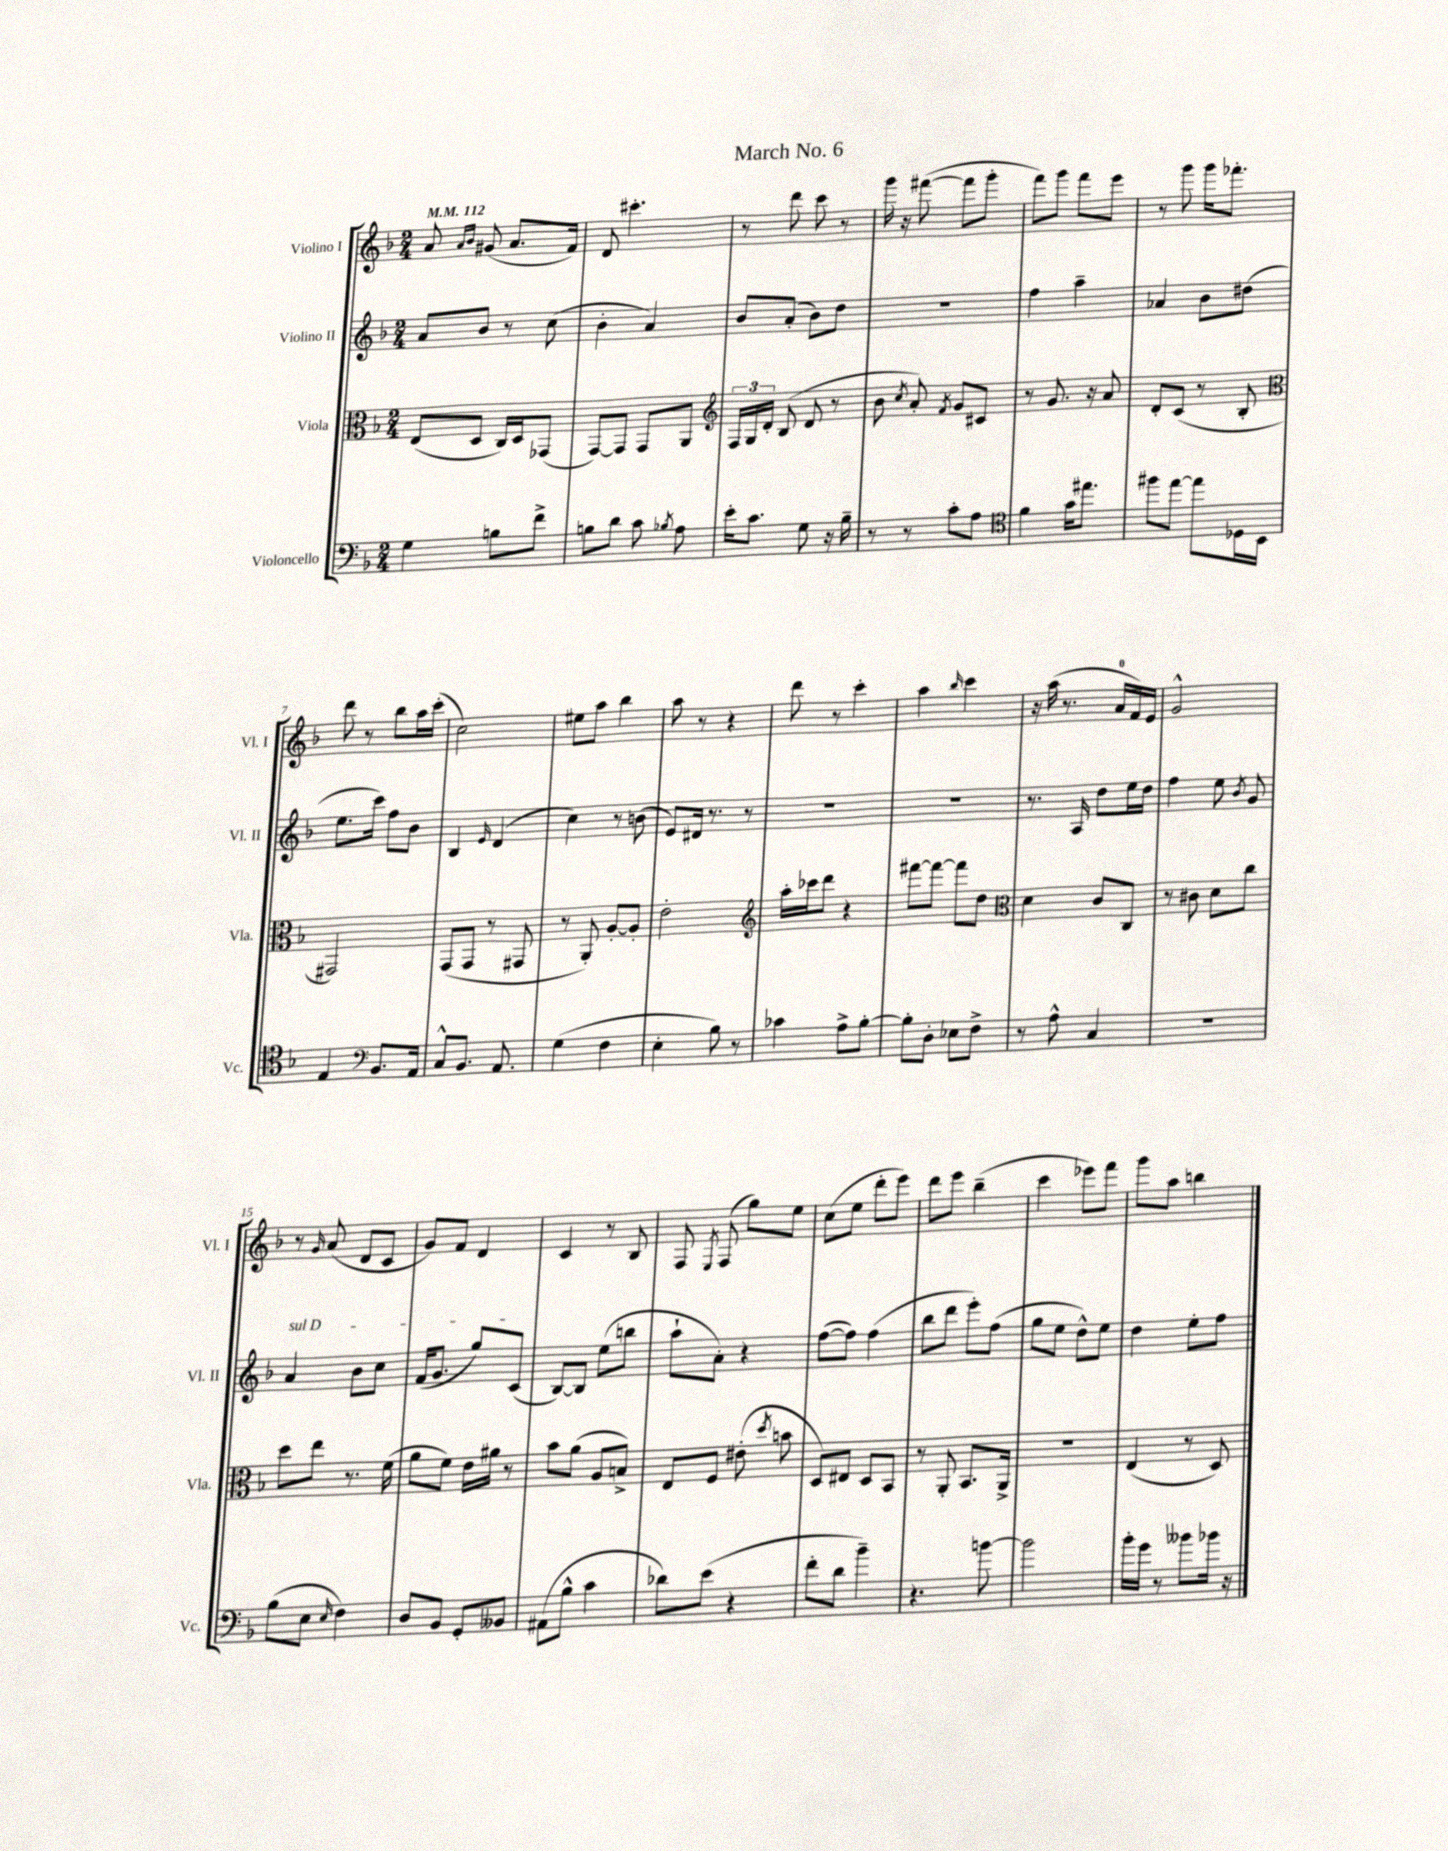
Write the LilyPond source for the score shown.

\header { title = "March No. 6" }
<<
\new StaffGroup <<
\new Staff = "s0" \with { instrumentName = "Violino I" shortInstrumentName = "Vl. I" } {
    \clef treble \key f \major \numericTimeSignature \time 2/4 \tempo 4 = 112
    \autoBeamOff a'8 \grace { a'16[ bes'16] } gis'8( a'8.[ f'16]) |
    d'8 cis'''4.-. |
    r8 d'''8 c'''8 r8 |
    g'''16 r16 fis'''8~( fis'''8[ g'''8]-. |
    f'''8[) g'''8] f'''8[ e'''8] |
    r8 g'''8 g'''16[ fes'''8.]-. |
    d'''8 r8 bes''8[ a''16 c'''16]-.( |
    c''2) |
    eis''8[ a''8] bes''4 |
    a''8 r8 r4 |
    d'''8 r8 c'''4-. |
    a''4 \grace { bes''16 } c'''4 |
    r16 a''16( r8. a'16[-0 f'16) e'16] |
    g'2-^ |
    r8 \grace { g'16 } a'8( d'8[ c'8] |
    g'8[) f'8] d'4 |
    c'4 r8 bes8 |
    f8 \acciaccatura { e8 } f8( g''8[) e''8] |
    c''8[( e''8] d'''8[-. e'''8]) |
    d'''8[ e'''8] bes''4--( |
    c'''4 ees'''8[) f'''8] |
    g'''8[ a''8] b''4 \bar "|." |
}
\new Staff = "s1" \with { instrumentName = "Violino II" shortInstrumentName = "Vl. II" } {
    \clef treble \key f \major \numericTimeSignature \time 2/4
    \autoBeamOff a'8[ bes'8] r8 c''8( |
    bes'4-. a'4) |
    bes'8[ a'8]-.( bes'8[) d''8] |
    r2 |
    f''4 a''4-- |
    aes'4 bes'8[ dis''8]( |
    e''8.[ c'''16]) f''8[ bes'8] |
    bes4 \grace { e'16 } d'4( |
    c''4) r8 b'8( |
    e'8[) dis'16] r8. r8 |
    R2 |
    R2 |
    r8. a16 d''8[ e''16 d''16] |
    f''4 e''8 \acciaccatura { bes'8 } g'8 |
    \once \override TextSpanner.bound-details.left.text = \markup { \italic "sul D" } a'4\startTextSpan bes'8[ c''8] |
    f'16[( g'8.] g''8[) c'8]\stopTextSpan( |
    bes8[~) bes8] e''8[( b''8] |
    a''8[-! a'8]-.) r4 |
    f''8[~( f''8]) f''4( |
    bes''8[ d'''8] e'''8[-.) f''8]( |
    g''8[ e''8] d''8[-^) e''8] |
    d''4 e''8[-. f''8] \bar "|." |
}
\new Staff = "s2" \with { instrumentName = "Viola" shortInstrumentName = "Vla." } {
    \clef alto \key f \major \numericTimeSignature \time 2/4
    \autoBeamOff e8[( d8] c16[) d16 ges,8]( |
    g,8[~) g,8] g,8[ a,8] |
    \clef treble \tuplet 3/2 { f16[ g16 d'16]-. } bes8( d'8 r8 |
    bes'8 \acciaccatura { c''8 } a'8-.) \acciaccatura { f'8 } g'8[ cis'8] |
    r8 g'8. r16 a'8 |
    d'8[-. c'8]( r8 bes8-. |
    \clef alto gis,2) |
    g,8[( g,8] r8 gis,8 |
    r8 a,8-.) a8[~-. a8]-. |
    e'2-. |
    \clef treble a''16[-. ces'''16 d'''8] r4 |
    fis'''8[~ fis'''8]~ fis'''8[ d''8] |
    \clef alto d'4 c'8[ c8] |
    r8 cis'8 d'8[ c''8] |
    d''8[ e''8] r8. f'16( |
    a'8[ f'8]) e'16[ ais'16] r8 |
    bes'8[ a'8]( a8[ b8]->) |
    e8[ f8] eis'8-.( \acciaccatura { d''8 } b'8 |
    d8[) eis8] d8[ bes,8] |
    r8 a,8-. bes,8.[ a,16]-> |
    R2 |
    e4( r8 d8) \bar "|." |
}
\new Staff = "s3" \with { instrumentName = "Violoncello" shortInstrumentName = "Vc." } {
    \clef bass \key f \major \numericTimeSignature \time 2/4
    \autoBeamOff g4 b8[ f'8]-> |
    b8[ d'8] c'8 \acciaccatura { bes8 } a8 |
    e'16[-. c'8.] g8 r16 bes16-- |
    r8 r8 c'8[-. a8] |
    \clef tenor f'4 g'16[ eis''8.] |
    fis''8[ e''8]~ e''8[ des16 bes,16] |
    e4 \clef bass bes,8.[ a,16] |
    c8[-^ bes,8.] a,8. |
    g4( f4 |
    e4-. bes8) r8 |
    ces'4 a8[-> bes8]~-. |
    bes8[-. d8]-. ees8[ f8]-> |
    r8 a8-^ c4 |
    R2 |
    bes8[( e8] \grace { e16 } f4) |
    d8[ bes,8] g,8[-. beses,8] |
    ais,8[( bes8]-^ c'4 |
    des'8[) e'8]( r4 |
    f'8[-. d'8] bes'4--) |
    r4. b'8~ |
    b'2 |
    bes'16[-. g'16] r8 beses'8[ bes'16] r16 \bar "|." |
}
>>
>>
